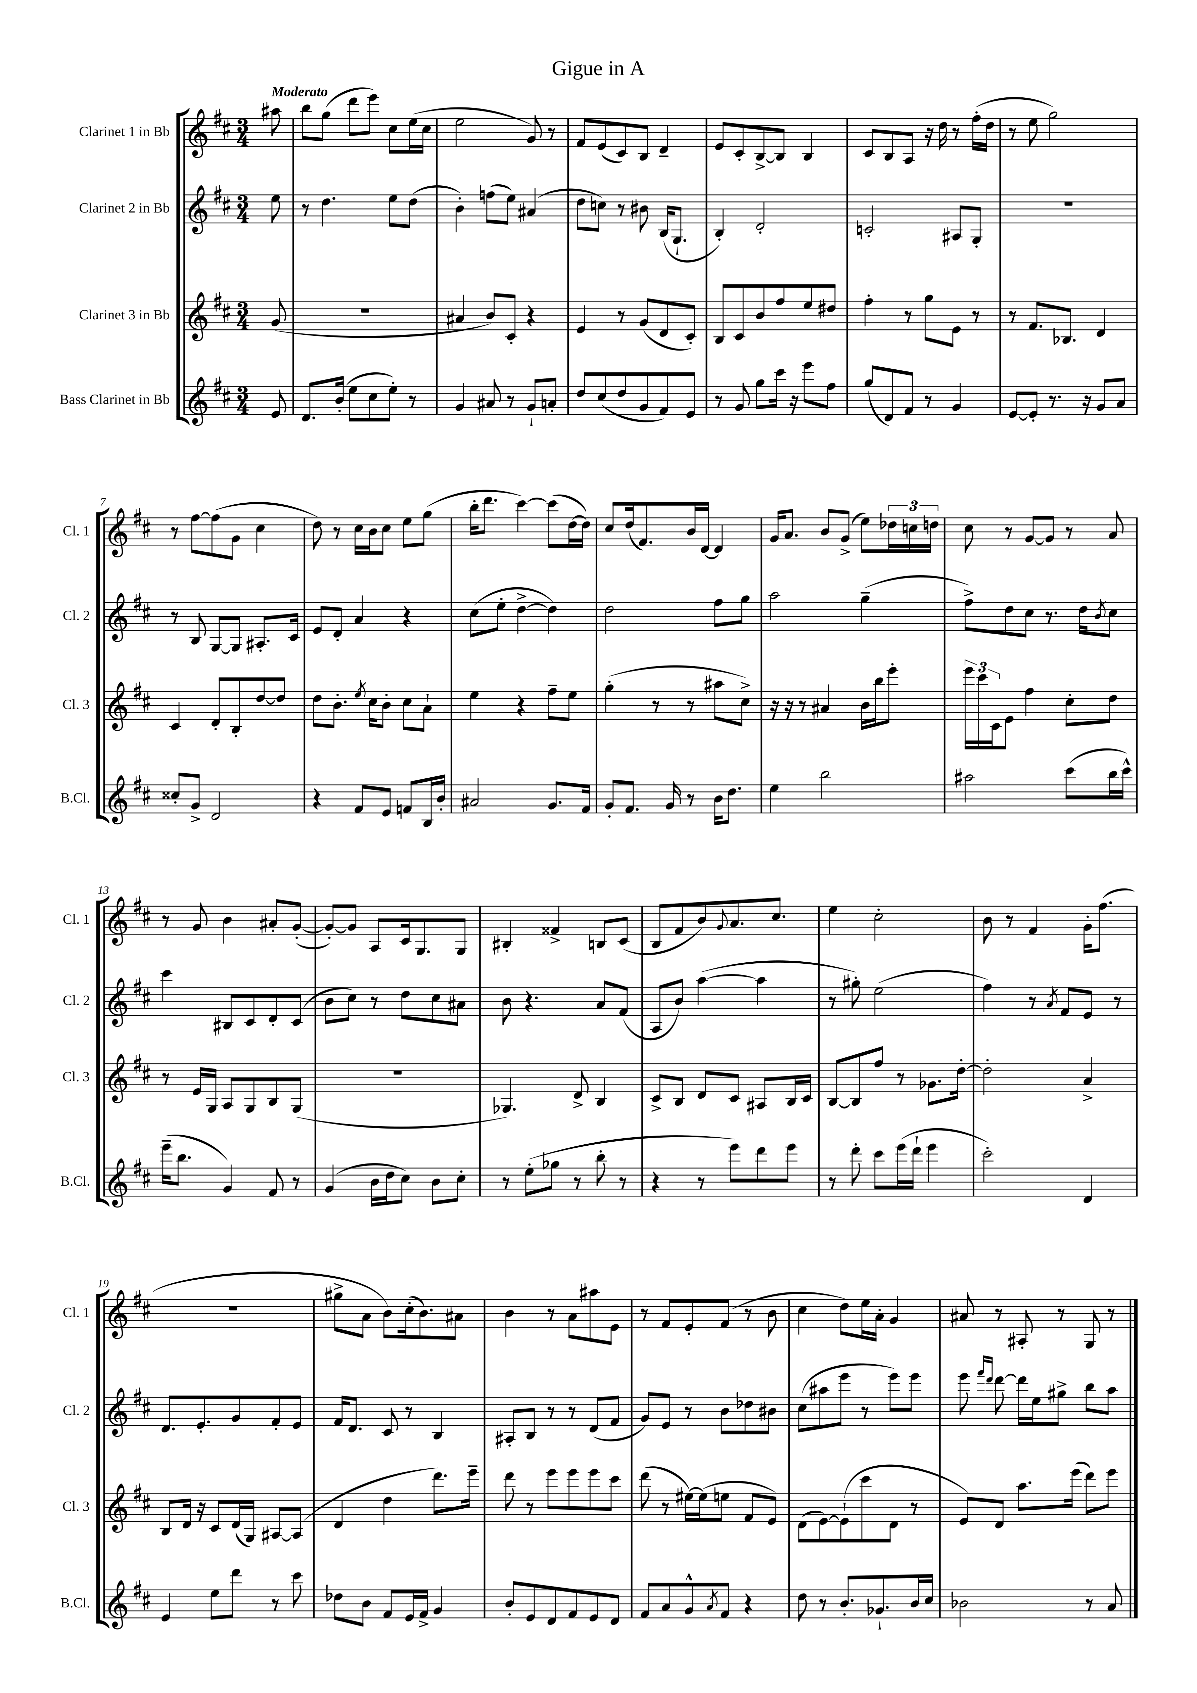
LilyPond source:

\header { title = "Gigue in A" }
<<
\new StaffGroup <<
\new Staff = "s0" \with { instrumentName = "Clarinet 1 in Bb" shortInstrumentName = "Cl. 1" } {
    \clef treble \key d \major \numericTimeSignature \time 3/4 \partial 8 \tempo "Moderato"
    ais''8 |
    b''8 g''8( d'''8 e'''8) cis''8 e''16( cis''16 |
    e''2 g'8) r8 |
    fis'8 e'8( cis'8) b8 d'4-- |
    e'8 cis'8-. b8~-> b8 b4 |
    cis'8 b8 a8 r16 d''16 r8 fis''16-.( d''16 |
    r8 e''8 g''2) |
    r8 fis''8~ fis''8( g'8 cis''4 |
    d''8) r8 cis''16 b'16 cis''8 e''8 g''8( |
    b''16-. d'''8. cis'''4~) cis'''8( d''16~ d''16) |
    cis''8 d''16( fis'8.) b'16 d'16~ d'4 |
    g'16 a'8. b'8 g'8->( e''8) \tuplet 3/2 { des''16 c''16 d''16 } |
    cis''8 r8 g'8~ g'8 r8 a'8 |
    r8 g'8 b'4 ais'8-. g'8~-.( |
    g'8~-.) g'8 a8 cis'16 g8. g8 |
    bis4-. fisis'4-> b8 cis'8( |
    b8 fis'8 b'8) \appoggiatura { g'8 } a'8. cis''8. |
    e''4 cis''2-. |
    b'8 r8 fis'4 g'16-. fis''8.( |
    R2. |
    gis''8-> a'8 b'8) cis''16-.( b'8.) ais'8 |
    b'4 r8 a'8 ais''8 e'8 |
    r8 fis'8 e'8-. fis'8( r8 b'8 |
    cis''4 d''8) e''16 a'16-. g'4 |
    ais'8 r8 ais8-. r8 g8 r8 \bar "|." |
}
\new Staff = "s1" \with { instrumentName = "Clarinet 2 in Bb" shortInstrumentName = "Cl. 2" } {
    \clef treble \key d \major \numericTimeSignature \time 3/4 \partial 8
    e''8 |
    r8 d''4. e''8 d''8( |
    b'4-.) f''8( e''8) ais'4( |
    d''8 c''8) r8 bis'8 b16( g8.-! |
    b4-.) d'2-. |
    c'2-. ais8 g8-. |
    R2. |
    r8 b8 g8~ g8 ais8.-. cis'16 |
    e'8 d'8-. a'4 r4 |
    cis''8( e''8-. d''4~-> d''4) |
    d''2 fis''8 g''8 |
    a''2 g''4--( |
    fis''8->) d''8 cis''8 r8. d''16 \acciaccatura { b'8 } cis''8 |
    cis'''4 bis8 cis'8 d'8-. cis'8( |
    b'8 cis''8) r8 d''8 cis''8 ais'8 |
    b'8 r4. a'8 fis'8( |
    a8 b'8) a''4~( a''4 |
    r8 gis''8-.) e''2( |
    fis''4) r8 \acciaccatura { a'8 } fis'8 e'8 r8 |
    d'8. e'8.-. g'8 fis'8-. e'8 |
    fis'16 d'8. cis'8 r8 b4 |
    ais8-. b8 r8 r8 d'8( fis'8 |
    g'8) e'8 r8 b'8 des''8 bis'8 |
    cis''8( ais''8 e'''8 r8 e'''8) e'''8 |
    e'''8 \grace { fis'''16 d'''16 } d'''8~ d'''16 e''16 gis''8-> b''8 a''8 \bar "|." |
}
\new Staff = "s2" \with { instrumentName = "Clarinet 3 in Bb" shortInstrumentName = "Cl. 3" } {
    \clef treble \key d \major \numericTimeSignature \time 3/4 \partial 8
    g'8( |
    r2. |
    ais'4 b'8) cis'8-. r4 |
    e'4 r8 g'8( d'8 cis'8-.) |
    b8 cis'8 b'8 fis''8 e''8 dis''8 |
    fis''4-. r8 g''8 e'8 r8 |
    r8 fis'8. bes8. d'4 |
    cis'4 d'8-. b8-. d''8~ d''8 |
    d''8 b'8.-. \acciaccatura { e''8 } cis''16 b'8-. cis''8 a'8-! |
    e''4 r4 fis''8-- e''8 |
    g''4-.( r8 r8 ais''8 cis''8->) |
    r16 r16 r8 ais'4 b'16 b''16 e'''8-. |
    \tuplet 3/2 { e'''16 cis'''16 cis'16 } e'8 fis''4 cis''8-. d''8 |
    r8 e'16 g16 a8 g8 b8 g8( |
    R2. |
    ges4.) d'8-> b4 |
    cis'8-> b8 d'8 cis'8 ais8 b16 cis'16 |
    b8~ b8 fis''8 r8 ges'8. d''16~-. |
    d''2-. a'4-> |
    b8 d'16 r16 cis'8 d'16( g16) ais8~ ais8( |
    d'4 d''4 d'''8.) e'''16-- |
    d'''8 r8 e'''8 e'''8 e'''8 cis'''8 |
    d'''8( r8 eis''16~) eis''16( e''8 fis'8 e'8) |
    d'8( e'8~) e'8-!( cis'''8 d'8 r8 |
    e'8) d'8 a''8. e'''16( d'''8) e'''8 \bar "|." |
}
\new Staff = "s3" \with { instrumentName = "Bass Clarinet in Bb" shortInstrumentName = "B.Cl." } {
    \clef treble \key d \major \numericTimeSignature \time 3/4 \partial 8
    e'8 |
    d'8. b'16-.( e''8 cis''8 e''8-.) r8 |
    g'4 ais'8 r8 g'8-! a'8-. |
    d''8 cis''8( d''8 g'8 fis'8) e'8 |
    r8 g'8 g''8 cis'''16 r16 e'''8 fis''8 |
    g''8( d'8) fis'8 r8 g'4 |
    e'8~ e'8-. r8. r16 g'8 a'8 |
    cisis''8-. g'8-> d'2 |
    r4 fis'8 e'8 f'8 b16 b'16-. |
    ais'2 g'8. fis'16 |
    g'8-. fis'8. g'16 r8 b'16 d''8. |
    e''4 b''2 |
    ais''2 cis'''8( b''16 cis'''16-^) |
    e'''16--( b''8. g'4) fis'8 r8 |
    g'4( b'16 d''16 cis''8) b'8 cis''8-. |
    r8 e''8-.( ges''8 r8 b''8-. r8 |
    r4 r8 e'''8) d'''8 e'''8 |
    r8 d'''8-. cis'''8 e'''16( d'''16-! e'''4 |
    cis'''2-.) d'4 |
    e'4 e''8 d'''8 r8 cis'''8 |
    des''8 b'8 fis'8 e'16 fis'16-> g'4 |
    b'8-. e'8 d'8 fis'8 e'8 d'8 |
    fis'8 a'8 g'8-^ \acciaccatura { a'8 } fis'8 r4 |
    d''8 r8 b'8.-. ges'8.-! b'16 cis''16 |
    bes'2 r8 a'8 \bar "|." |
}
>>
>>
